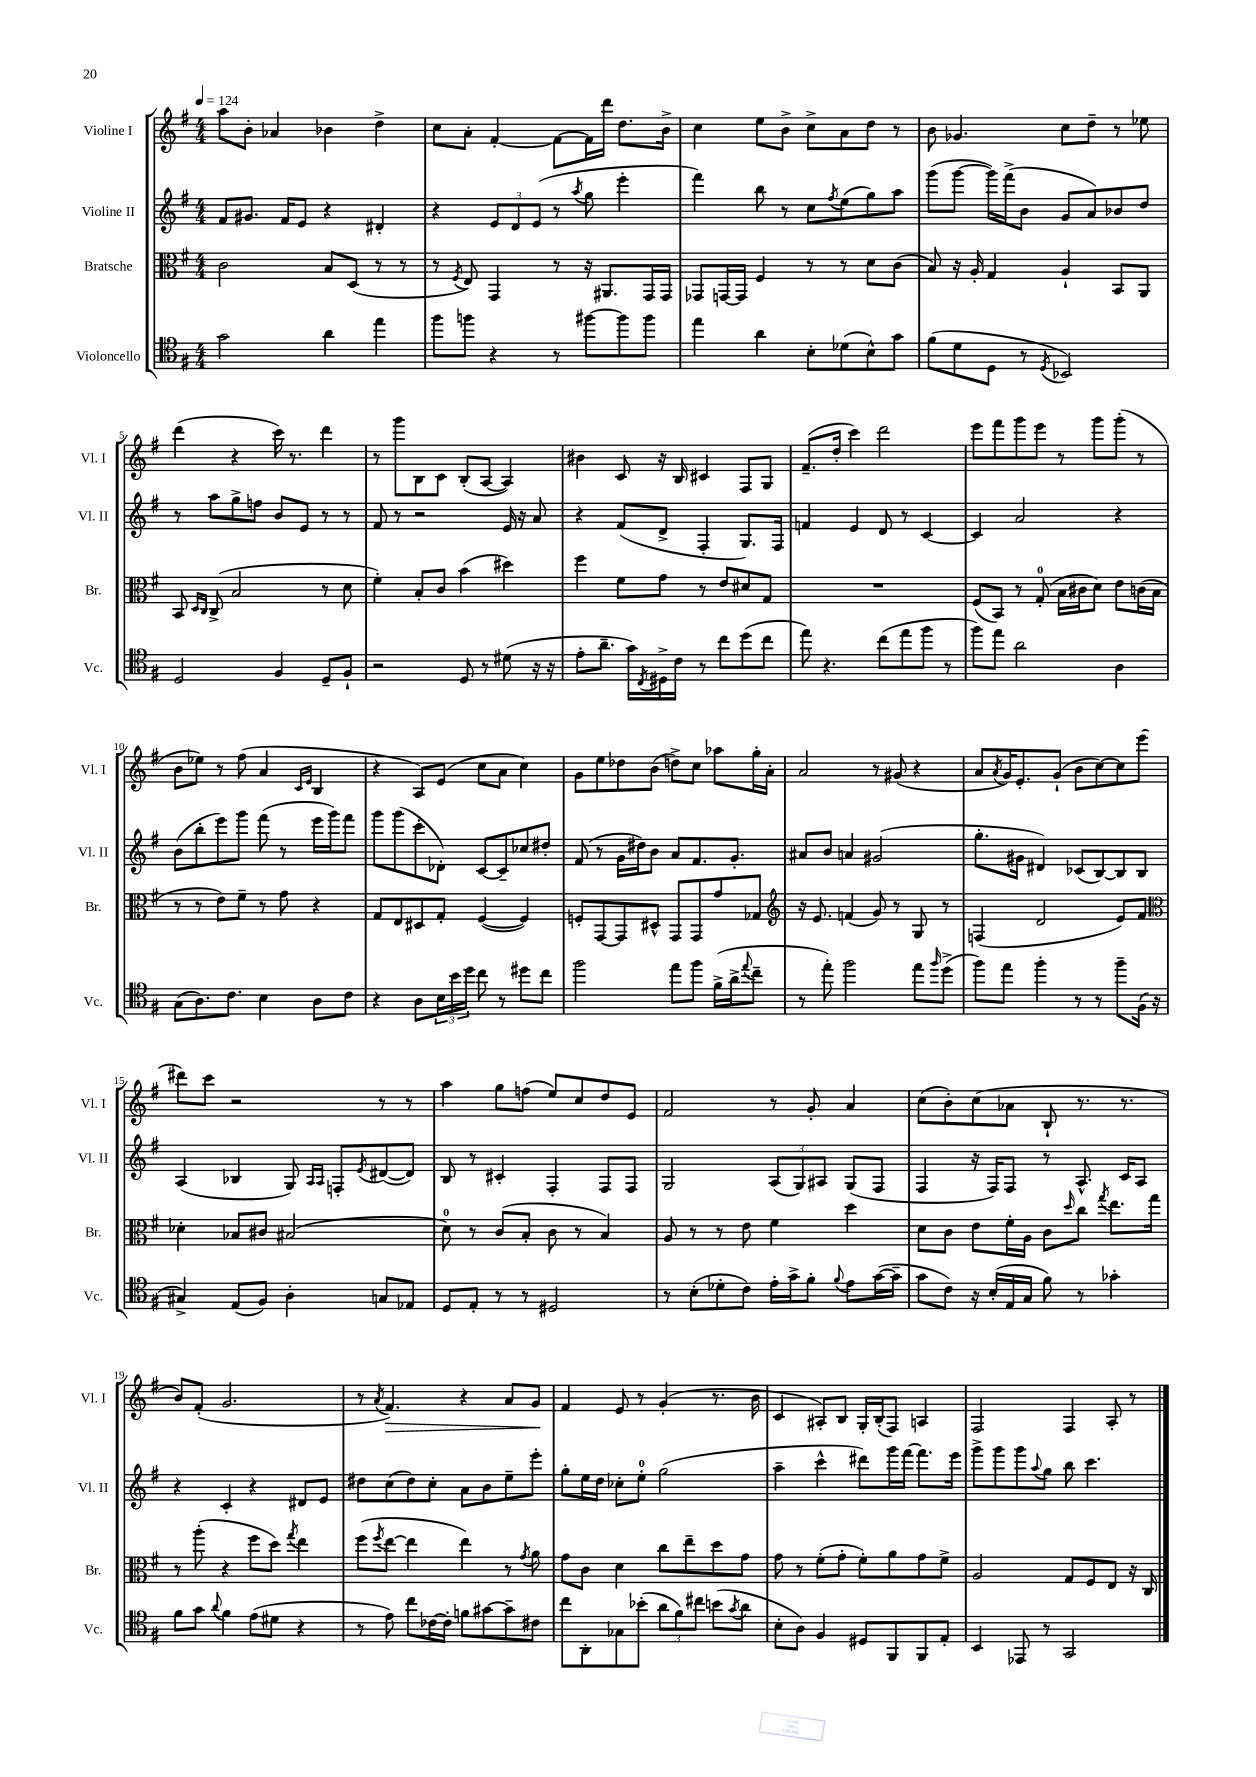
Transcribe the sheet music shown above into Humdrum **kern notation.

**kern	**kern	**kern	**kern
*staff4	*staff3	*staff2	*staff1
*clefC4	*clefC3	*clefG2	*clefG2
*k[f#]	*k[f#]	*k[f#]	*k[f#]
*M4/4	*M4/4	*M4/4	*M4/4
*MM124	*MM124	*MM124	*MM124
2g\	2c\	8f#/L	8aa\L
.	.	8.g#/J	8b'\J
.	.	.	4a-/
.	.	16f#/LK	.
.	.	8e/J	.
4a\	8B/L	4r	4b-\
.	(8D/J	.	.
4ee\	8r	4d#'/	4dd^\
.	8r	.	.
=	=	=	=
8ff#\L	8r	4r	8cc\L
.	8qF#/	.	.
8ff\J	8E/)	.	8a'\J
4r	4GG/	12e/L	[4f#'/
.	.	12d/	.
.	.	(12e/J	.
8r	8r	8r	8f#\_L
.	.	8qaa/	.
[8ff#\L	16r	8gg\	16f#\]L
.	8.AA#/L	.	16ddd\JJ
8ff#\]	.	4eee'\	8.dd\L
8ff#\J	16GG/L	.	.
.	16GG/JJ	.	16b^\Jk
=	=	=	=
4ee\	8GG-/L	4fff#\)	4cc\
.	[16GG/L	.	.
.	16GG/]JJ	.	.
4a\	4F#/	8bb\	8ee\L
.	.	8r	8b^\J
8B'\L	8r	8cc\L	8cc^\L
.	.	8qff#/	.
(8d-\	8r	(8ee\	8a\
8B^^\)	8d\L	8gg\)	8dd\J
8g\J	(8c\J	8aa\J	8r
=	=	=	=
(8f#\L	8B/)	(8ggg\L	8b\
8d\	16r	[8ggg\J	4.g-/
.	16A'/	.	.
8D\J	4G/	16ggg\]LL)	.
.	.	(16fff#^\J	.
8r	.	8b\J	.
8qD/	.	.	.
2BB-/)	4A`/	8g/L	8cc\L
.	.	8a/)	8dd~\J
.	8BB/L	8b-/	8r
.	8AA/J	8dd/J	8ee-\
=	=	=	=
2D/	8BB/	8r	(4ddd\
.	16qqD/LL	.	.
.	16qqC/JJ	.	.
.	(8C^/	8aa\L	.
.	2B/	8gg^\	4r
.	.	8ff\J	.
4F#/	.	8b/L	16ccc\)
.	.	.	8.r
.	.	8e/J	.
8D~/L	8r	8r	4ddd\
8F#`/J	8d\	8r	.
=	=	=	=
2r	4f#'\)	8f#/	8r
.	.	8r	8ggg\L
.	8B'/L	2r	8B\
.	8c/J	.	8c\J
8D/	(4b\	.	(8B'/L
8r	.	.	[8A/J
(8d#\	4dd#\)	16e/	4A/])
.	.	16r	.
16r	.	8a/	.
16r	.	.	.
=	=	=	=
8e'\L	4ff#\	4r	4b#\
8.a~\J	.	.	.
.	8f#\L	(8f#/L	8c/
16g\LL)	.	.	.
8qC/	.	.	.
16D#^\	8g\J	8d^/J	16r
16c\JJ	.	.	16B/
8r	8r	4F#'/	4c#/
8cc\L	8e/L	.	.
(8dd\	8d#/	8.G/L)	8F#/L
8cc\J	8G/J	.	8G/J
.	.	16F#/Jk	.
=	=	=	=
8ee\)	1r	4f/	(8.f#~/L
4.r	.	.	.
.	.	.	16dd'/Jk
.	.	4e/	4ccc\)
(8cc\L	.	8d/	2ddd\
8ee\	.	8r	.
8ff#\J	.	[4c/	.
8r	.	.	.
=	=	=	=
8ff#\L)	(8F#/L	4c/]	8eee\L
8ee\J	8BB/J)	.	8fff#\
2a\	8r	2a/	8ggg\
.	(8G'/	.	8eee\J
.	16B\LL	.	8r
.	16c#\J	.	.
.	8d\J)	.	8ggg\L
4A\	8e\L	4r	(8ggg'\J
.	(16c\L	.	8r
.	16B\JJ	.	.
=	=	=	=
(8G\L	8r	(8b\L	8b\L
8.A\)	8r	8bb'\	8ee-\J)
.	8e\L)	8eee\)	8r
8.c\J	.	.	.
.	8f#~\J	8ggg\J	(8ff#\
4B\	8r	(8fff#\	4a/
.	8g\	8r	.
.	.	.	16qqc/LL
.	.	.	16qqe/JJ
8A\L	4r	16eee\LL	4B/
.	.	16ggg\J)	.
8c\J	.	8fff#\J	.
=	=	=	=
4r	8G/L	8ggg\L	4r
.	8E/	(8ggg\	.
8A\L	8D#/	8ccc'\	8A/L)
24B\L	8G'/J	8d-'\J)	(8e/J
24b\	.	.	.
24dd\JJ	.	.	.
8cc\	([4F#/	[8c/L	8cc\L
8r	.	8c~/]	8a\J
8dd#\L	4F#/])	8cc-/	4cc\)
8cc\J	.	8dd#'/J	.
=	=	=	=
2ff#\	8F'/L	(8f#/	8g\L
.	[8GG/	8r	8ee\
.	8GG/]	16g\LL	8dd-\
.	.	16dd#\J)	.
.	8D#^^/J	8b\J	(8b\J
8ee\L	8GG/L	8a/L	8dd^\L)
8ff#\J	8GG/	8.f#/	8cc\J
(16f#^\LL	8g/	.	8aa-\L
16a^\J	.	8.g'/J	.
8qqee/	.	.	.
8cc~\J	8G-/J	.	16gg'\L
.	.	.	16a'\JJ
=	=	=	=
*	*clefG2	*	*
8r	16r	8a#/L	2a/
.	8.e/	.	.
8ee'\)	.	8b/J	.
2ff#\	(4f/	4a/	.
.	8g/)	(2g#/	8r
.	8r	.	(8g#/
8ee\L	8G/	.	4r
16qqff#/	.	.	.
(8dd^\J	8r	.	.
=	=	=	=
8ff#\L)	(4F/	8.gg'\L	8a/L
.	.	.	8qa/
8ee\J	.	.	16g/K)
.	.	16g#\Jk	8.e'/
4ff#'\	2d/	4d#/)	.
.	.	.	(8g`/J
8r	.	(8c-/L	8b\L
8r	.	[8B/)	[8cc\)
8ff#~\L	8e/L)	8B/]	8cc\]
(16F#\Jk	8f#/J	8B/J	(8eee\J
16r	.	.	.
=	=	=	=
*	*clefC3	*	*
4G#^/)	4d-'\	(4A/	8ddd#\L)
.	.	.	8ccc\J
(8E/L	8B-/L	4B-/	2r
8F#/J)	8c#/J	.	.
4A'\	(2B#/	8G/)	.
.	.	16qqA/LL	.
.	.	16qqA/JJ	.
.	.	8F'/L	.
.	.	8qe/	.
8G/L	.	([8d#/	8r
8E-/J	.	8d#/]J)	8r
=	=	=	=
8D/L	8d\)	8B/	4aa\
8E'/J	8r	8r	.
8r	(8c/L	4c#'/	8gg\L
8r	8B'/J	.	(8ff\J
2D#/	8c\	4F#'/	8ee/L)
.	8r	.	8cc/
.	4B/)	8F#/L	8dd/
.	.	8F#/J	8e/J
=	=	=	=
8r	8A/	2G/	2f#/
(8B'\L	8r	.	.
8d-'\	8r	.	.
8c\J)	8e\	.	.
16e'\LL	4f#\	(12A/L	8r
16g^\J	.	.	.
.	.	12G/)	.
8f#'\J	.	.	8g'/
.	.	12A#/J	.
8qqf#/	.	.	.
8e\L	4dd\	(8G/L	4a/
([16g\L	.	8F#/J	.
16g~\]JJ	.	.	.
=	=	=	=
8g\L	8d\L	4F#/	(8cc\L
8c\J)	8c\J	.	8b'\)
16r	8e\L	16r	(8cc\
(16B'/LL	.	16F#/LK)	.
16E/	16f#'\L	8F#/J	8a-\J
16G/JJ	16A\JJ	.	.
8f#\)	8c\L	8r	8B`/
.	16qqdd/	.	.
8r	8cc\J	8.A^^/	8.r
.	8qgg/	.	.
4g-'\	8.ee\L	.	.
.	.	16c/LK	8.r
.	.	8A/J	.
.	16gg\Jk	.	.
=	=	=	=
8f#\L	8r	4r	8b/L)
8g\J	(8aa'\	.	(8f#'/J
8qqa/	.	.	.
4f#\	4r	4c'/	2.g/
(8e\L	8ff#\L	4r	.
8d#\J	8dd\J)	.	.
.	8qgg/	.	.
4r	4ee\	8d#/L	.
.	.	8e/J	.
=	=	=	=
8r	(8ff#\L	8dd#\L	8r
.	8qff#/	.	8qa/
8e\)	[8ee\J	(8cc\	4.f#/)
8cc\L	4ee\]	8dd#\)	.
[16c-\L	.	8cc'\J	.
16c-'\]JJ	.	.	.
8f\L	4ee\)	8a\L	4r
[8g#\	.	8b\	.
8g#~\]	8r	8ee~\	8a/L
.	8qg/	.	.
8c#\J	8a\	8eee'\J	8g/J
=	=	=	=
8cc\L	8g\L	8gg'\L	4f#/
8AA'\	8c\J	16ee\L	.
.	.	16dd\JJ	.
8G-\	4d\	8cc-'\L	8e/
(8b-'\J	.	8ee'\J	8r
12a\L	8cc\L	(2gg\	(4g'/
12f#\)	.	.	.
.	8ee~\	.	.
12cc#\J	.	.	.
(8b\L	8dd\	.	8.r
8qg/	.	.	.
8a\J	8g\J	.	.
.	.	.	16b\
=	=	=	=
8B'\L	8g\	4aa~\	4c/
8A\J)	8r	.	.
4F#/	(8f#'\L	4ccc^^\	8A#'/L)
.	8g'\J	.	8B/J
8D#/L	8f#'\L)	8ddd#\L)	16G'/LL
.	.	.	(16B'/J
8FF#/	8a\	16ggg\L	8F#/J)
.	.	[16fff#\JJ	.
8FF#/	8g\	8.fff#\]L	4A/
8E'/J	8f#^\J	.	.
.	.	16eee\Jk	.
=	=	=	=
4BB/	2A/	8ggg^\L	2F#/
.	.	8ggg\	.
8EE-/	.	8ggg\	.
.	.	8qqaa/	.
8r	.	8gg\J	.
2GG/	8G/L	8bb\	4F#/
.	8F#/	4.ccc\	.
.	8E/J	.	8A'/
.	16r	.	8r
.	16C/	.	.
==	==	==	==
*-	*-	*-	*-
